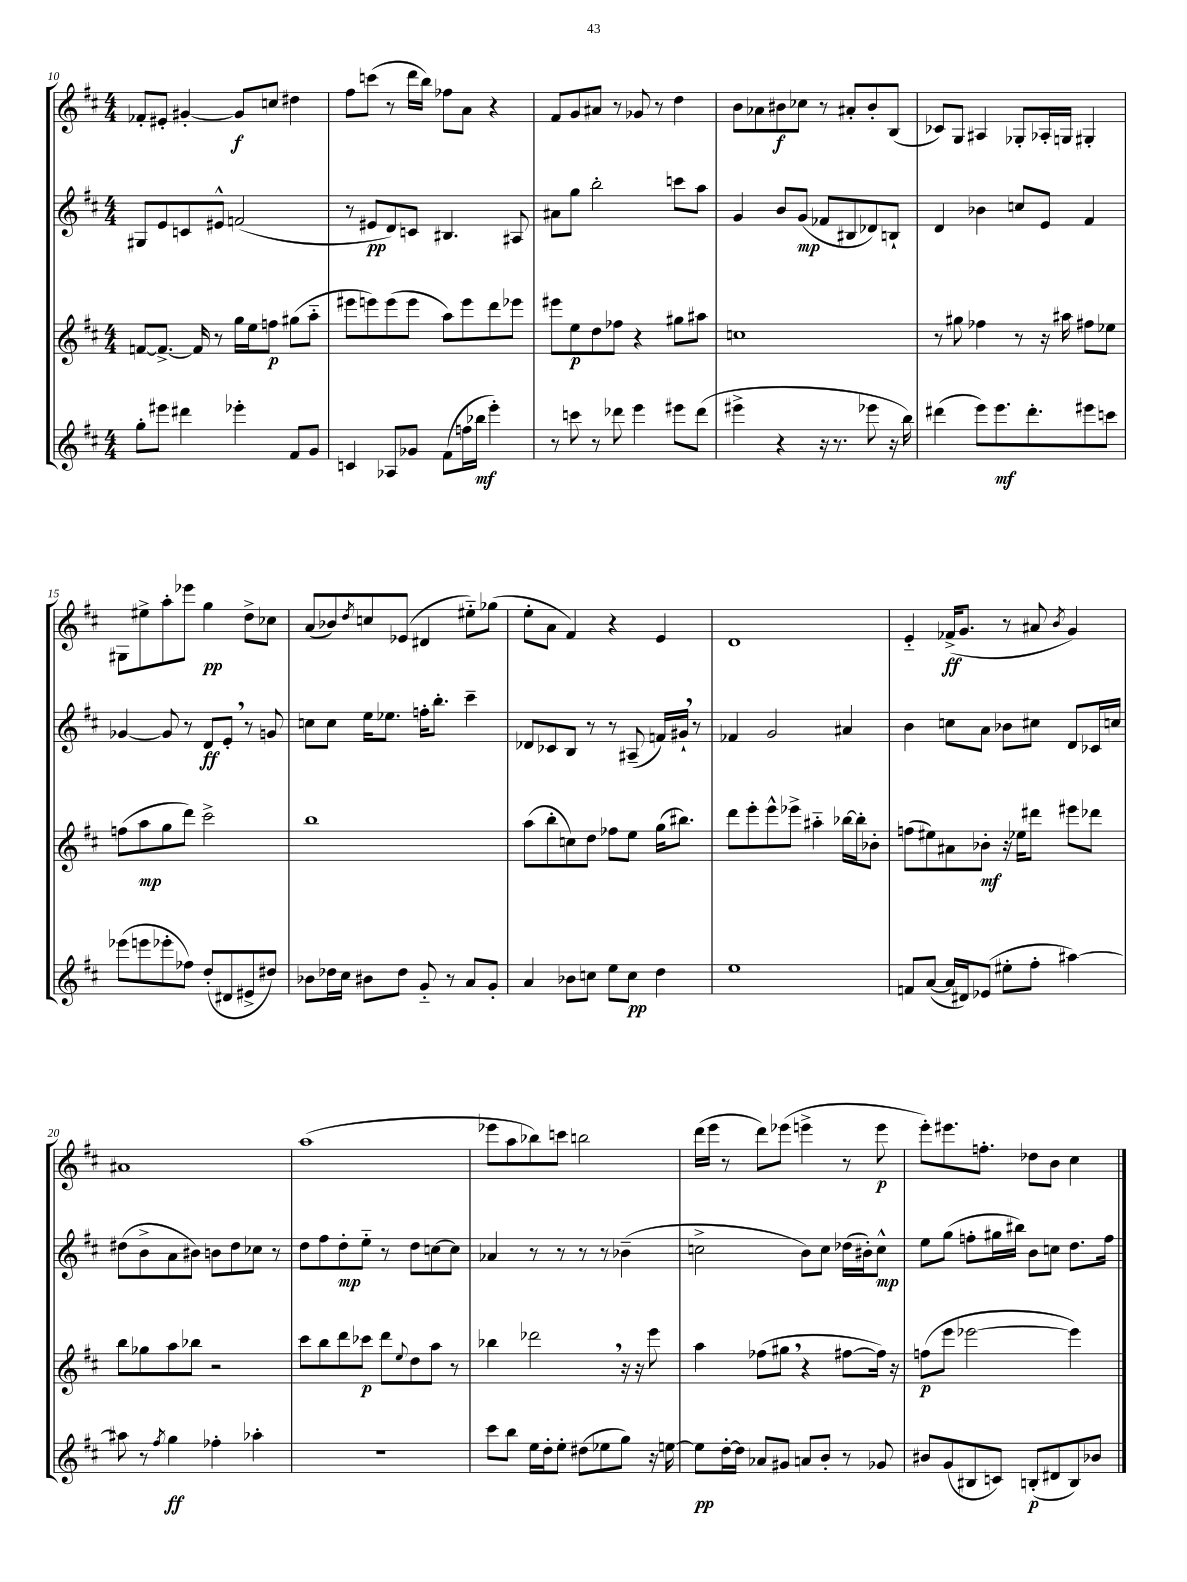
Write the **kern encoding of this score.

**kern	**kern	**kern	**kern
*staff4	*staff3	*staff2	*staff1
*clefG2	*clefG2	*clefG2	*clefG2
*k[f#c#]	*k[f#c#]	*k[f#c#]	*k[f#c#]
*M4/4	*M4/4	*M4/4	*M4/4
8gg'	[8f	8G#	8f-'
8eee#	8.f^_	8e	8e#'
4ddd#	.	8c	[4g#'
.	16f]	.	.
.	8r	8e#^^	.
4eee-'	16gg	(2f	8g#]
.	16ee	.	.
.	8ff	.	8cc
8f#	(8gg#	.	4dd#
8g	8aa'~	.	.
=	=	=	=
4c	8eee#	8r	8ff#
.	8eee)	8e#	(8ccc
8A-	(8eee	8d)	8r
8g-	8eee	8c	16ddd
.	.	.	16bb)
(8f#	8aa)	4.B#	8ff-
16ff	8eee	.	8a
16bb-	.	.	.
4eee')	8ddd	.	4r
.	8eee-	8A#	.
=	=	=	=
8r	8eee#	8a#	8f#
8ccc	8ee	8gg	8g
8r	8dd	2bb'	8a#
8ddd-	8ff-	.	8r
4eee	4r	.	8g-
.	.	.	8r
8eee#	8gg#	8ccc	4dd
(8ddd-	8aa#	8aa	.
=	=	=	=
4eee#^	1cc	4g	8b
.	.	.	8a-
4r	.	8b	8b#
.	.	(8g	8cc-
16r	.	8f-	8r
8.r	.	.	.
.	.	8B#	8a#'
8eee-	.	8d-)	8b#'
16r	.	8B`	(8B
16bb)	.	.	.
=	=	=	=
(4ddd#	8r	4d	8c-)
.	8gg#	.	8G
8eee)	4ff-	4b-	4A#
8.eee	.	.	.
.	8r	8cc	8G-'
8.ddd#'	.	.	.
.	16r	8e	16A-'
.	16aa#	.	16G
8eee#	8ff#	4f#	4G#'
8ccc	8ee-	.	.
=	=	=	=
(8eee-	(8ff	[4g-	8G#
8eee	8aa	.	8ee#^
8eee-'	8gg	8g-]	8aa'
8ff-)	8ddd)	8r	8eee-
(8dd'	2ccc#^	8d	4gg
8d#	.	8e'	.
8e#^	.	8r	8dd^
8dd#)	.	8g	8cc-
=	=	=	=
8b-	1bb	8cc	(8a
16dd-	.	8cc	8b-)
16cc#	.	.	.
.	.	.	8qdd
8b#	.	16ee	8cc
.	.	8.ee-	.
8dd-	.	.	(8e-
8g'~	.	16ff'	4d#
.	.	8.bb'	.
8r	.	.	.
8a	.	4ccc#~	8ee#'~)
8g'	.	.	(8gg-
=	=	=	=
4a	(8aa	8d-	8ee'
.	8bb'	8c-	8a
8b-	8cc)	8B	4f#)
8cc	8dd	8r	.
8ee	8ff-	8r	4r
8cc	8ee	(8A#~	.
4dd	(16gg	16f)	4e
.	8.bb#)	16g#`	.
.	.	8r	.
=	=	=	=
1ee	8ddd	4f-	1d
.	8eee'	.	.
.	8eee^^	2g	.
.	8eee-^	.	.
.	4aa#'~	.	.
.	[16bb-	4a#	.
.	16bb-']	.	.
.	8b-'	.	.
=	=	=	=
8f	(8ff	4b	4e'~
([8a	8ee#)	.	.
16a]	8a#	8cc	(16f-^
16d#)	.	.	8.g
(8e-	8b-'	8a	.
8ee#'	16r	8b-	8r
.	16ee-	.	.
8ff#'	8ddd#	8cc#	8a#
.	.	.	8qb
[4aa#)	8eee#	8d	4g)
.	8ddd-	16c-	.
.	.	16cc	.
=	=	=	=
8aa#]	8bb	(8dd#	1a#
8r	8gg-	8b^	.
8qff#	.	.	.
4gg	8aa	8a	.
.	8bb-	8b#)	.
4ff-'	2r	8b	.
.	.	8dd#	.
4aa-'	.	8cc-	.
.	.	8r	.
=	=	=	=
1r	8ccc#	8dd	(1aa
.	8bb	8ff#	.
.	8ddd	8dd'	.
.	8ccc-	8ee'~	.
.	8ddd	8r	.
.	8qqee	.	.
.	8dd	8dd	.
.	8aa	[8cc	.
.	8r	8cc]	.
=	=	=	=
8ccc#	4bb-	4a-	8eee-
8bb	.	.	8aa
16ee	2ddd-	8r	8bb-)
16dd'	.	.	.
8ee'	.	8r	8ccc
(8dd#	.	8r	2bb
8ee-	.	8r	.
8gg)	16r	(4b-~	.
.	16r	.	.
16r	8eee	.	.
[16ee	.	.	.
=	=	=	=
8ee]	4aa	2cc^	(16ddd
.	.	.	16eee
[16dd'	.	.	8r
16dd]	.	.	.
8a-	(8ff-	.	8ddd)
8g#	8gg#	.	(8eee-
8a	4r	8b)	4eee^
8b'	.	8cc	.
8r	[8ff#	(16dd-	8r
.	.	16b#')	.
8g-	16ff#])	8cc^^	8eee
.	16r	.	.
=	=	=	=
8b#	(8ff	8ee	8eee')
(8g	8eee	(8gg	8.eee#
8B#	[2eee-	8ff'	.
.	.	.	8.ff'
8c)	.	16gg#	.
.	.	16bb#)	.
(8B'	.	8b	8dd-
8d#	.	8cc	8b
8B)	4eee-])	8.dd	4cc#
8b-	.	.	.
.	.	16ff	.
==	==	==	==
*-	*-	*-	*-
